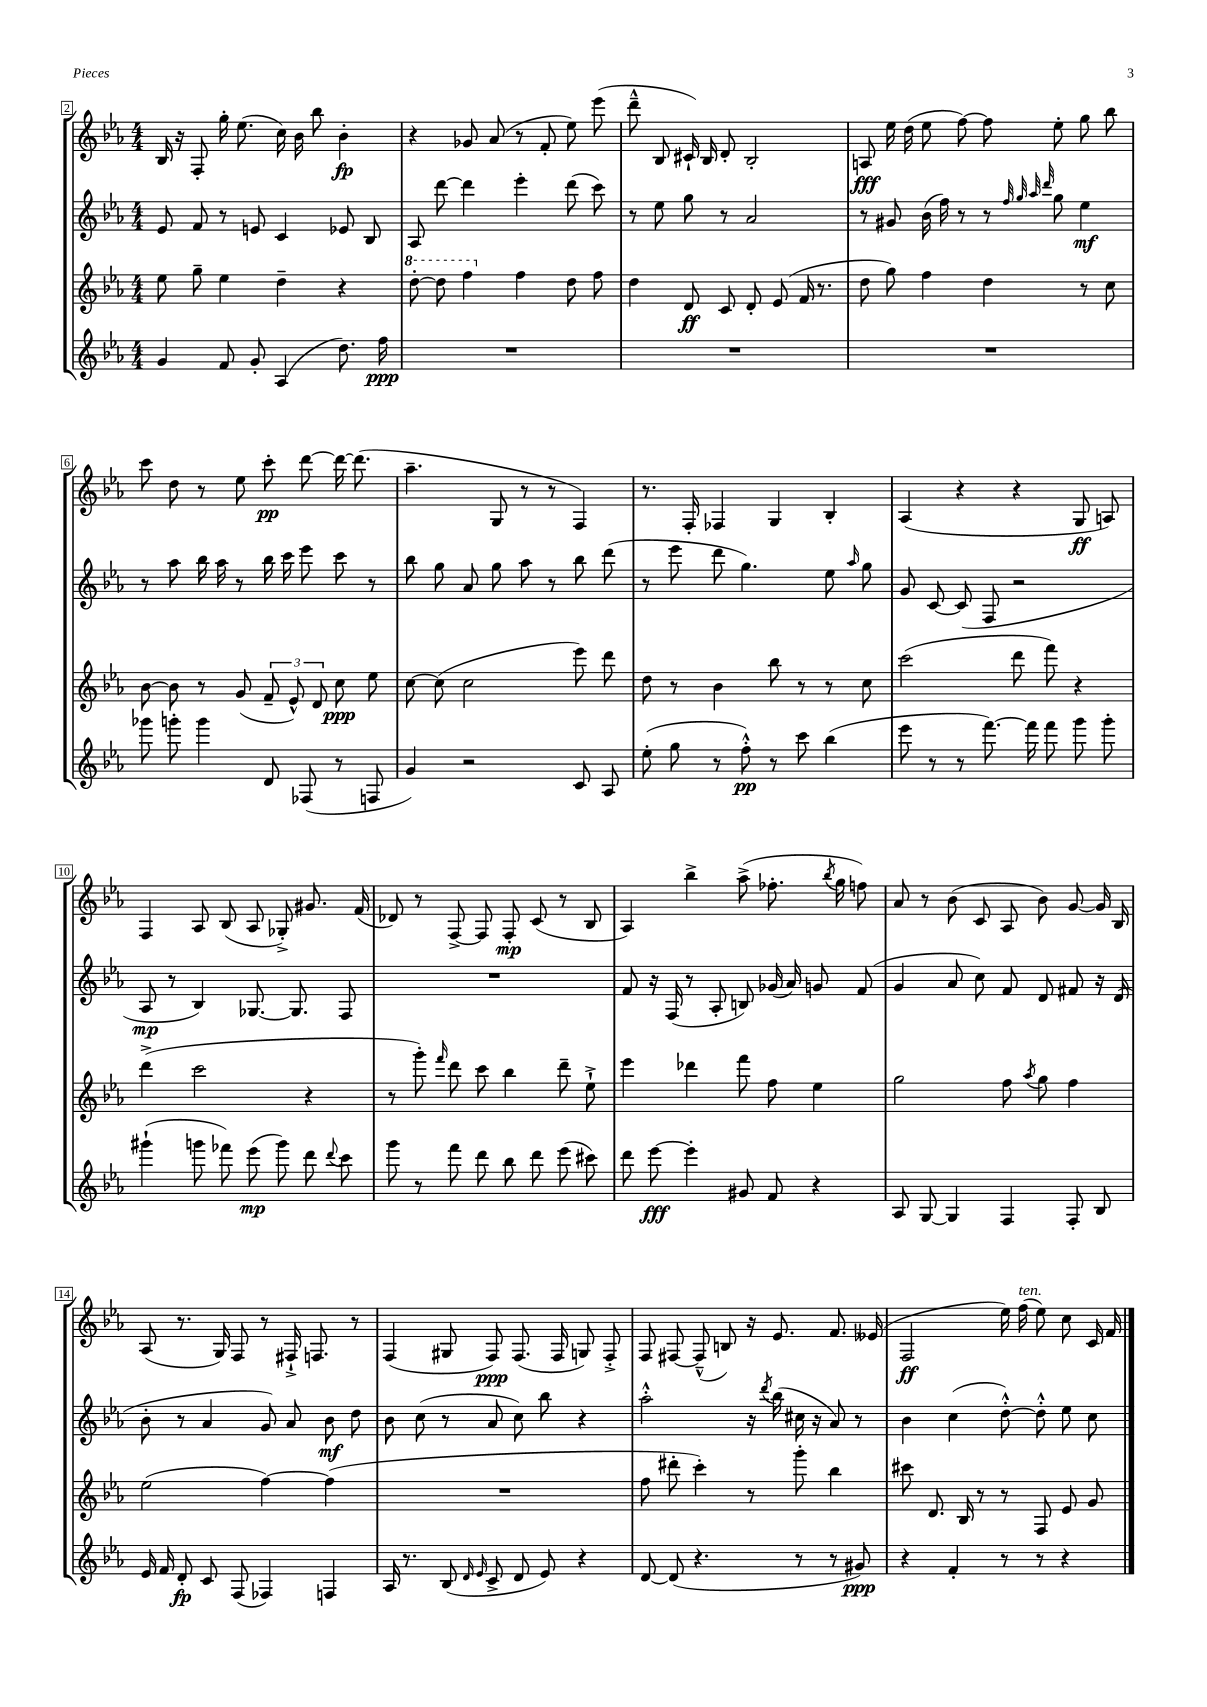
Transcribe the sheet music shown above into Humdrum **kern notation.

**kern	**kern	**kern	**kern
*staff4	*staff3	*staff2	*staff1
*clefG2	*clefG2	*clefG2	*clefG2
*k[b-e-a-]	*k[b-e-a-]	*k[b-e-a-]	*k[b-e-a-]
*M4/4	*M4/4	*M4/4	*M4/4
4g	8ee-	8e-	16B-
.	.	.	16r
.	8gg~	8f	8F'
8f	4ee-	8r	16gg'
.	.	.	(8.ee-
8g'	.	8e	.
(4A-	4dd~	4c	16cc)
.	.	.	16b-
.	.	.	8bb-
8.dd)	4r	8e-	4b-'
.	.	8B-	.
16ff	.	.	.
=	=	=	=
1r	[8ddd'	8A-	4r
.	8ddd]	[8ddd	.
.	4fff	4ddd]	8g-
.	.	.	(8a-
.	4ff	4eee-'	8r
.	.	.	8f'
.	8dd	(8ddd	8ee-)
.	8ff	8ccc)	(8eee-
=	=	=	=
1r	4dd	8r	8ddd~^^
.	.	8ee-	8B-
.	8d	8gg	16c#`)
.	.	.	16B-
.	8c	8r	8d'
.	8d'	2a-	2B-'
.	(8e-	.	.
.	16f	.	.
.	8.r	.	.
=	=	=	=
1r	8dd	8r	8A
.	8gg)	8g#	16ee-
.	.	.	(16dd
.	4ff	(16b-	8ee-
.	.	16ff)	.
.	.	8r	[8ff)
.	4dd	8r	8ff]
.	.	32qqff	.
.	.	32qqgg	.
.	.	32qqaa-	.
.	.	32qqddd	.
.	.	8gg	8ee-'
.	8r	4ee-	8gg
.	8cc	.	8bb-
=	=	=	=
8ggg-	[8b-	8r	8ccc
8ggg'	8b-]	8aa-	8dd
4ggg	8r	16bb-	8r
.	.	16aa-	.
.	(8g	8r	8ee-
8d	12f~	16bb-	8ccc'
.	.	16ccc	.
.	12e-^^)	.	.
(8F-	.	8eee-	[8ddd
.	12d	.	.
8r	8cc	8ccc	16ddd_
.	.	.	(8.ddd]
8F	8ee-	8r	.
=	=	=	=
4g)	[8cc	8bb-	4.aa-~
.	(8cc]	8gg	.
2r	2cc	8a-	.
.	.	8gg	8G
.	.	8aa-	8r
.	.	8r	8r
8c	8eee-)	8bb-	4F)
8A-	8ddd	(8ddd	.
=	=	=	=
(8ee-'	8dd	8r	8.r
8gg	8r	8eee-	.
.	.	.	16F'
8r	4b-	8ddd	4F-
8ff'^^)	.	4.gg)	.
8r	8bb-	.	4G
8ccc	8r	.	.
(4bb-	8r	8ee-	4B-'
.	.	16qqaa-	.
.	8cc	8gg	.
=	=	=	=
8eee-	(2ccc	8g	(4A-
8r	.	[8c	.
8r	.	(8c]	4r
[8.fff)	.	8F	.
.	8ddd	2r	4r
16fff]	.	.	.
8fff	8fff)	.	.
8ggg	4r	.	8G
8ggg'	.	.	8A)
=	=	=	=
(4ggg#`	(4ddd^	8A-	4F
.	.	8r	.
8ggg	2ccc	4B-)	8A-
8fff-)	.	.	(8B-
(8eee-	.	[8.G-	8A-
8ggg)	.	.	8G-'^)
.	.	8.G-]	.
8ddd	4r	.	8.g#
8qqddd	.	.	.
8ccc	.	8F	.
.	.	.	(16f
=	=	=	=
8ggg	8r	1r	8d-)
8r	8ggg')	.	8r
.	16qqfff	.	.
8fff	8ddd	.	[8F^
8ddd	8ccc	.	8F]
8bb-	4bb-	.	8F'
8ddd	.	.	(8c
(8eee-	8ddd~	.	8r
8ccc#)	8ee-`^	.	8B-
=	=	=	=
8ddd	4eee-	8f	4A-)
[8eee-	.	16r	.
.	.	(16F	.
4eee-']	4ddd-	8r	4bb-^
.	.	8A-'	.
8g#	8fff	8B)	(8aa-^
8f	8ff	(16g-	8.ff-'
.	.	16a-)	.
4r	4ee-	8g	.
.	.	.	8qbb-
.	.	.	16gg
.	.	(8f	8ff)
=	=	=	=
8A-	2gg	4g	8a-
[8G	.	.	8r
4G]	.	8a-	(8b-
.	.	8cc)	8c
4F	8ff	8f	8A-
.	8qaa-	.	.
.	8gg	8d	8b-)
8F'	4ff	8f#	[8g
8B-	.	16r	16g]
.	.	(16d	16B-
=	=	=	=
16e-	(2ee-	8b-'	(8A-
16f	.	.	.
8d'	.	8r	8.r
8c	.	4a-	.
.	.	.	16G)
(8F	.	.	8F
4F-)	[4ff)	8g)	8r
.	.	8a-	16F#`^
.	.	.	8.F
4F	(4ff]	8b-	.
.	.	8dd	8r
=	=	=	=
16A-	1r	8b-	(4F
8.r	.	.	.
.	.	(8cc	.
(8B-	.	8r	8G#
16qqd	.	.	.
16qqe-	.	.	.
8c^	.	8a-	8F)
8d	.	8cc)	(8.F
8e-)	.	8bb-	.
.	.	.	16F
4r	.	4r	8G)
.	.	.	8F'^
=	=	=	=
[8d	8ff	2aa-'^^	8F
(8d]	8ddd#'	.	[8F#
4.r	4ccc')	.	(8F#~^^]
.	.	.	8B)
.	8r	16r	16r
.	.	8qddd	.
.	.	(16bb-	8.e-
8r	8ggg'	16cc#	.
.	.	16r	.
8r	4bb-	8a-)	8.f
8g#)	.	8r	.
.	.	.	(16e--
=	=	=	=
4r	8ccc#	4b-	2F
.	8.d	.	.
4f'	.	(4cc	.
.	16B-	.	.
.	8r	.	.
8r	8r	[8dd'^^)	16ee-)
.	.	.	(16ff
8r	8F	8dd'^^]	8ee-)
4r	8e-	8ee-	8cc
.	8g	8cc	16c
.	.	.	16f
==	==	==	==
*-	*-	*-	*-
